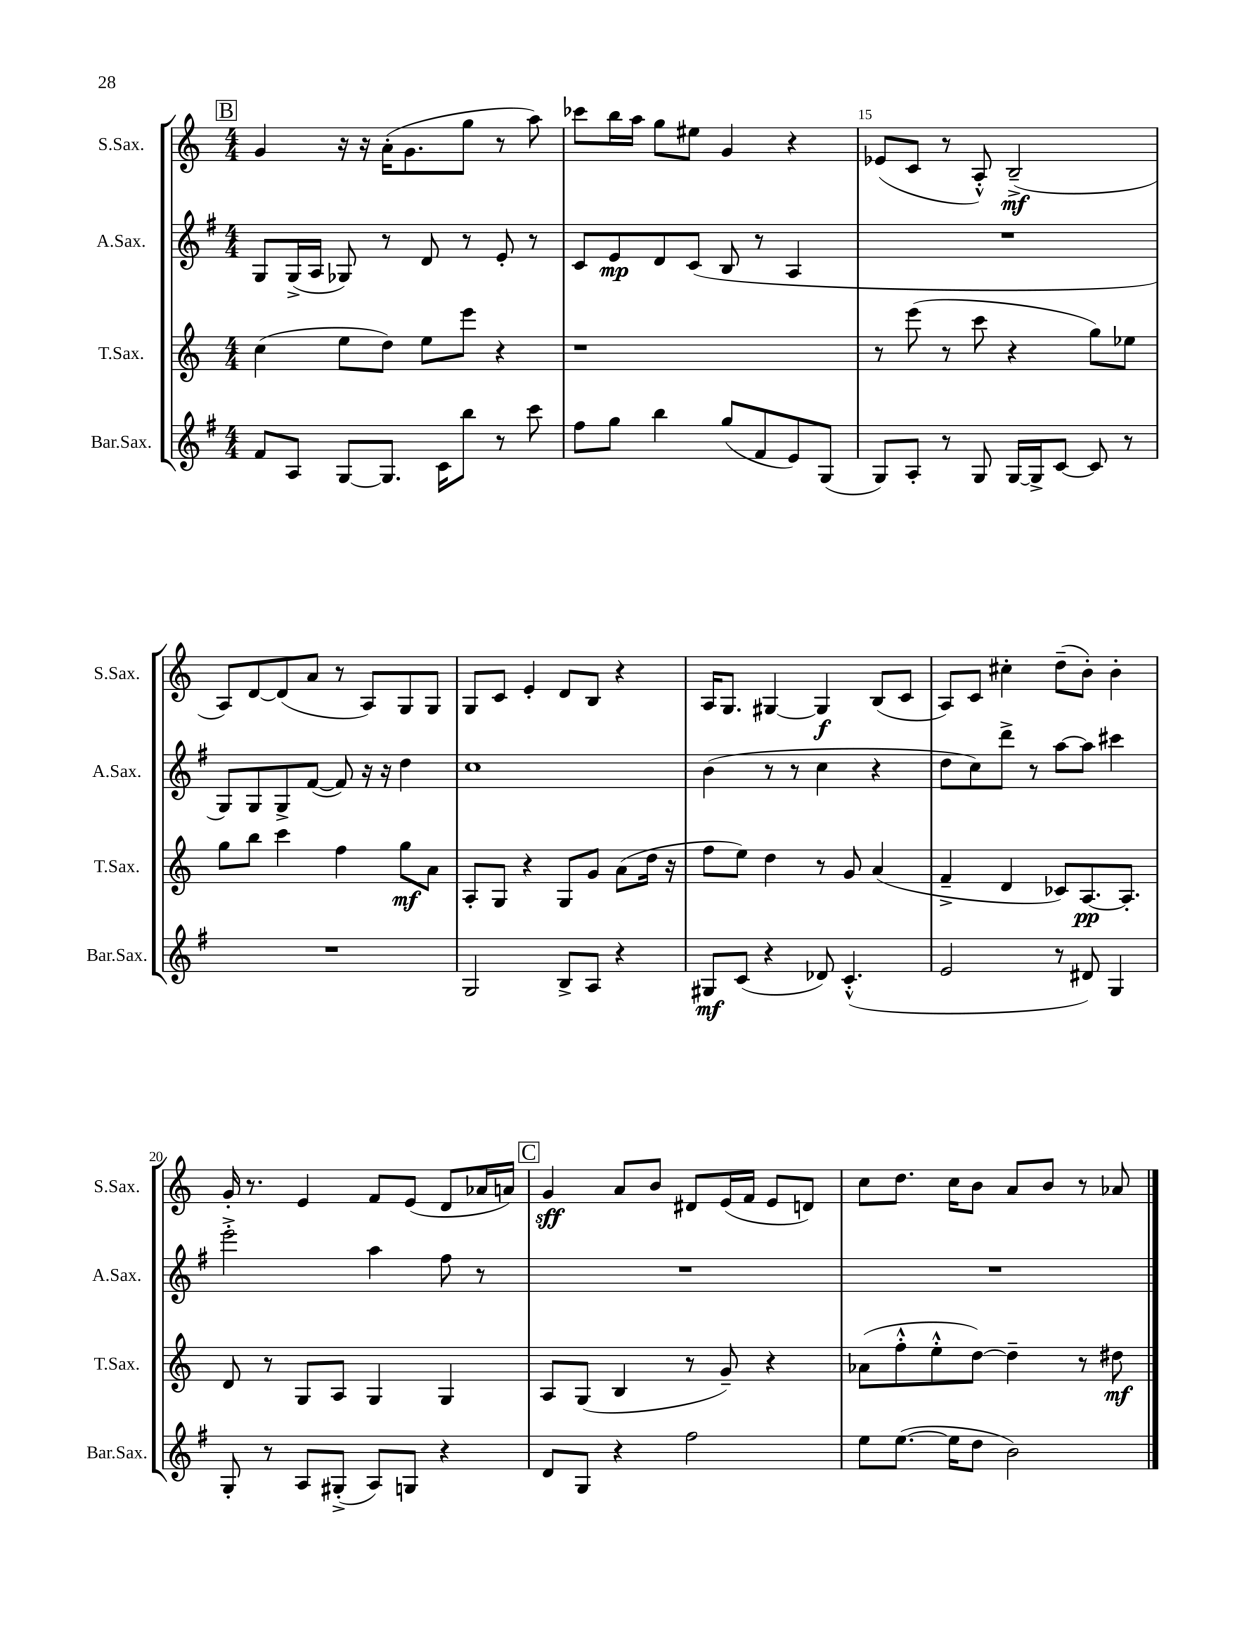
<<
\new StaffGroup <<
\new Staff = "s0" \with { instrumentName = "S.Sax." shortInstrumentName = "S.Sax." } {
    \clef treble \key c \major \numericTimeSignature \time 4/4
    \mark \markup { \box "B" } g'4 r16 r16 a'16-.( g'8. g''8 r8 a''8) |
    ces'''8 b''16 a''16 g''8 eis''8 g'4 r4 |
    ees'8( c'8 r8 a8-.-^) b2--->\mf( |
    a8) d'8~ d'8( a'8 r8 a8) g8 g8 |
    g8 c'8 e'4-. d'8 b8 r4 |
    a16 g8. gis4~ gis4\f b8( c'8 |
    a8) c'8 cis''4-. d''8--( b'8-.) b'4-. |
    g'16-. r8. e'4 f'8 e'8( d'8 aes'16 a'16) |
    \mark \markup { \box "C" } g'4\sff a'8 b'8 dis'8 e'16( f'16 e'8 d'8) |
    c''8 d''8. c''16 b'8 a'8 b'8 r8 aes'8 \bar "|." |
}
\new Staff = "s1" \with { instrumentName = "A.Sax." shortInstrumentName = "A.Sax." } {
    \clef treble \key g \major \numericTimeSignature \time 4/4
    \mark \markup { \box "B" } g8 g16->( a16 ges8) r8 d'8 r8 e'8-. r8 |
    c'8 e'8\mp d'8 c'8( b8 r8 a4 |
    R1 |
    g8) g8 g8-> fis'8~( fis'8) r16 r16 d''4 |
    c''1 |
    b'4( r8 r8 c''4 r4 |
    d''8 c''8) d'''8-> r8 a''8~ a''8 cis'''4 |
    e'''2-.-> a''4 fis''8 r8 |
    \mark \markup { \box "C" } R1 |
    R1 \bar "|." |
}
\new Staff = "s2" \with { instrumentName = "T.Sax." shortInstrumentName = "T.Sax." } {
    \clef treble \key c \major \numericTimeSignature \time 4/4
    \mark \markup { \box "B" } c''4( e''8 d''8) e''8 e'''8 r4 |
    r1 |
    r8 e'''8( r8 c'''8 r4 g''8) ees''8 |
    g''8 b''8 c'''4 f''4 g''8\mf a'8 |
    a8-. g8 r4 g8 g'8 a'8( d''16 r16 |
    f''8 e''8) d''4 r8 g'8 a'4( |
    f'4---> d'4 ces'8) a8.~\pp a8.-. |
    d'8 r8 g8 a8 g4 g4 |
    \mark \markup { \box "C" } a8 g8( b4 r8 g'8--) r4 |
    aes'8( f''8-.-^ e''8-.-^ d''8~) d''4-- r8 dis''8\mf \bar "|." |
}
\new Staff = "s3" \with { instrumentName = "Bar.Sax." shortInstrumentName = "Bar.Sax." } {
    \clef treble \key g \major \numericTimeSignature \time 4/4
    \mark \markup { \box "B" } fis'8 a8 g8~ g8. c'16 b''8 r8 c'''8 |
    fis''8 g''8 b''4 g''8( fis'8 e'8) g8( |
    g8) a8-. r8 g8 g16~ g16-> c'8~ c'8 r8 |
    R1 |
    g2 b8-> a8 r4 |
    gis8\mf c'8( r4 des'8) c'4.-.-^( |
    e'2 r8 dis'8) g4 |
    g8-. r8 a8 gis8-.->( a8) g8 r4 |
    \mark \markup { \box "C" } d'8 g8 r4 fis''2 |
    e''8 e''8.~( e''16 d''8 b'2) \bar "|." |
}
>>
>>
\layout { \context { \Score currentBarNumber = #13 \override BarNumber.break-visibility = ##(#f #t #t) barNumberVisibility = #(every-nth-bar-number-visible 5) } }
